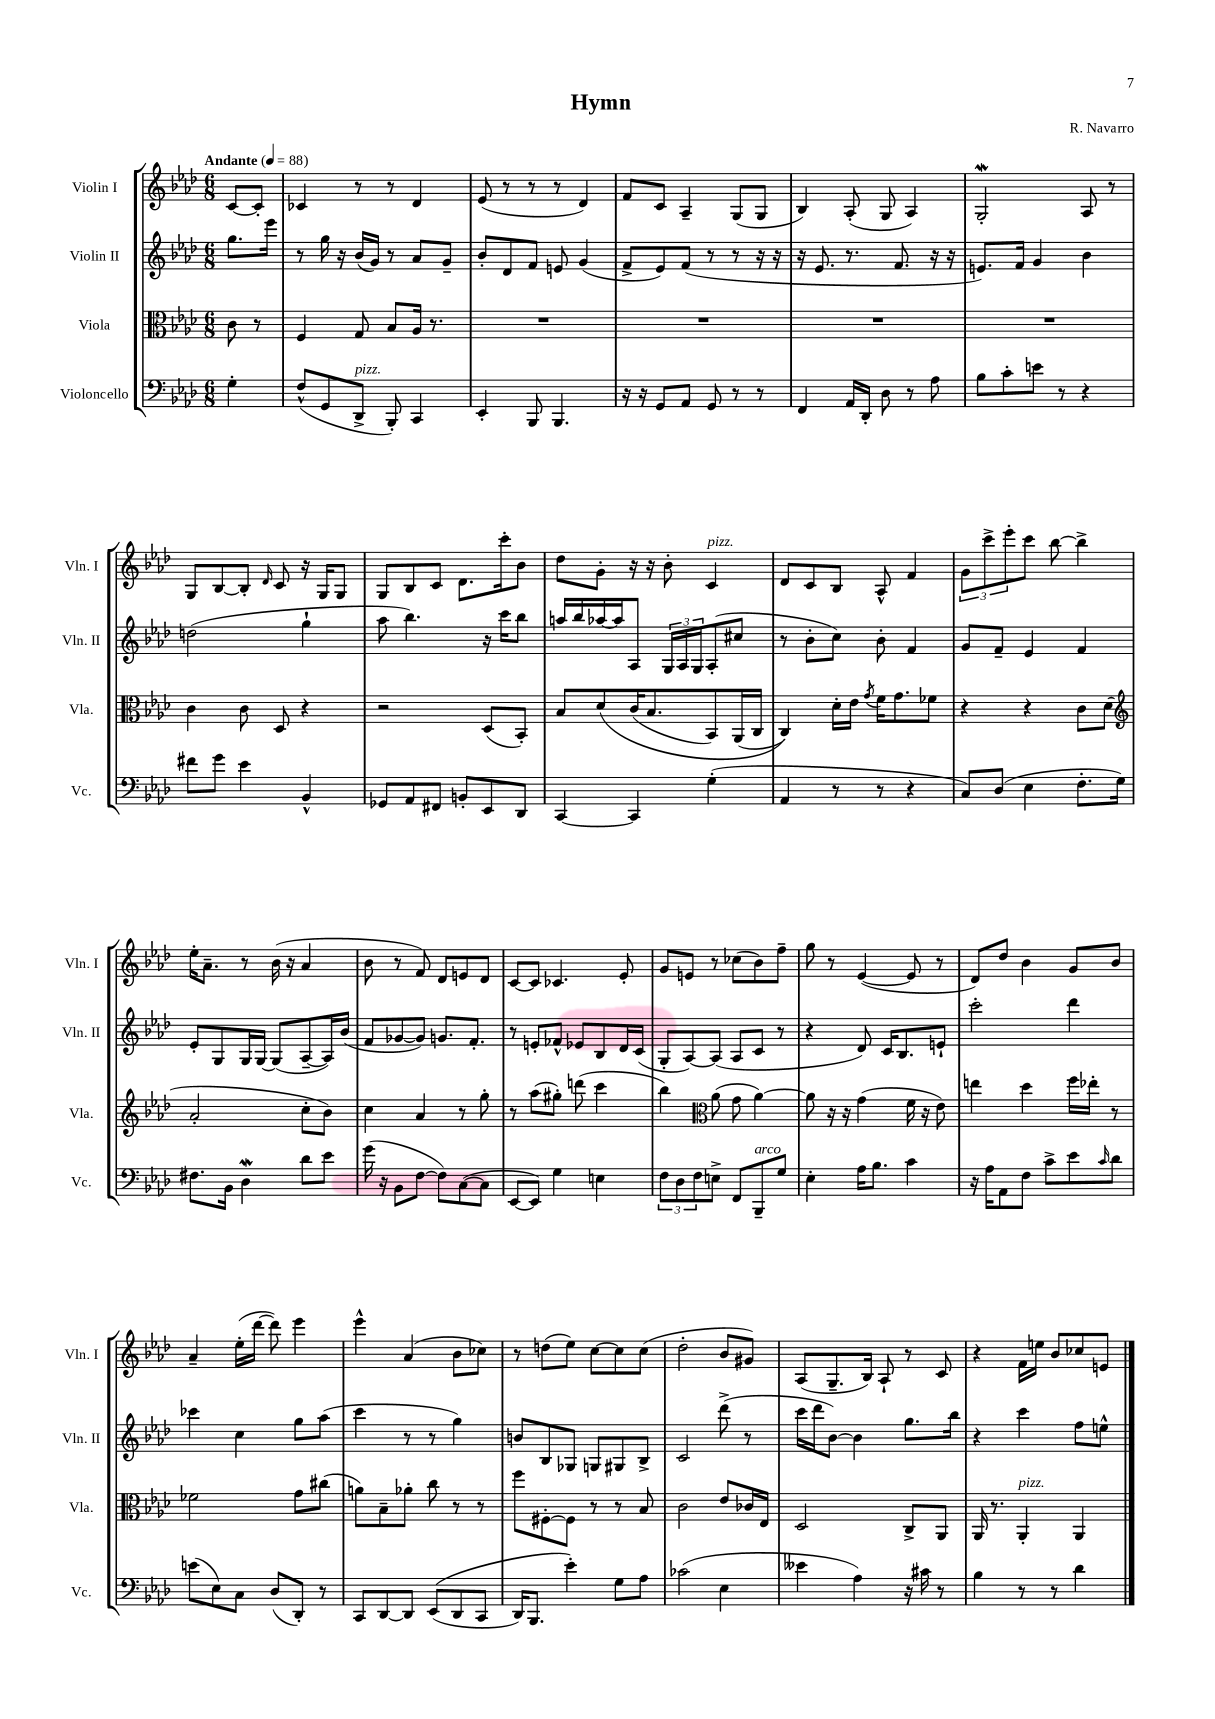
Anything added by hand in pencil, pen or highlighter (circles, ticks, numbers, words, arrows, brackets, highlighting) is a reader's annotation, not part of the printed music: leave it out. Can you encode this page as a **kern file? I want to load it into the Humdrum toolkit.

**kern	**kern	**kern	**kern
*staff4	*staff3	*staff2	*staff1
*clefF4	*clefC3	*clefG2	*clefG2
*k[b-e-a-d-]	*k[b-e-a-d-]	*k[b-e-a-d-]	*k[b-e-a-d-]
*M6/8	*M6/8	*M6/8	*M6/8
*MM88	*MM88	*MM88	*MM88
4G'	8c	8.gg	[8c
.	8r	.	8c']
.	.	16eee-	.
=	=	=	=
(8F^^	4F	8r	4c-
8GG	.	16gg	.
.	.	16r	.
8DD-^	8G	(16b-	8r
.	.	16g)	.
8BBB-')	8B-	8r	8r
4CC	16A-	8a-	4d-
.	8.r	.	.
.	.	8g~	.
=	=	=	=
4EE-'	2.r	8b-'	(8e-
.	.	8d-	8r
8BBB-	.	8f	8r
4.BBB-	.	8e	8r
.	.	(4g	4d-)
=	=	=	=
16r	2.r	8f^	8f
16r	.	.	.
8GG	.	8e-)	8c
8AA-	.	(8f	4A-~
8GG	.	8r	.
8r	.	8r	(8G
8r	.	16r	8G
.	.	16r	.
=	=	=	=
4FF	2.r	16r	4B-)
.	.	8.e-	.
16AA-	.	8.r	(8A-'
16DD-'	.	.	.
8D-	.	.	8G
.	.	8.f	.
8r	.	.	4A-)
8A-	.	16r	.
.	.	16r	.
=	=	=	=
8B-	2.r	8.e)	2G'
8c'	.	.	.
.	.	16f	.
8e	.	4g	.
8r	.	.	.
4r	.	4b-	8A-
.	.	.	8r
=	=	=	=
8f#	4c	(2dd	8G
8g	.	.	[8B-
4e-	8c	.	8B-']
.	.	.	16qqd-
.	8D-	.	8c
4BB-^^	4r	4gg`	16r
.	.	.	16G
.	.	.	8G
=	=	=	=
8GG-	2r	8aa-	8G
8AA-	.	4.bb-)	8B-
8FF#	.	.	8c
8BB'	.	.	8.d-
8EE-	(8D-	16r	.
.	.	16ccc	16ccc'
8DD-	8BB-')	8bb-	8b-
=	=	=	=
[4CC	8B-	16aa	8dd-
.	.	16bb-	.
.	&(8d-	[16aa-	8g'
.	.	16aa-]	.
4CC]	(16c	8A-	16r
.	8.B-	.	16r
.	.	24G	8b-'
.	.	24A-	.
.	.	24G	.
(4G'	8BB-)	(8A-'	4c
.	(16AA-	8cc#	.
.	16C	.	.
=	=	=	=
4AA-	4C)&)	8r	8d-
.	.	8b-'	8c
8r	16d-'	8cc)	8B-
.	16e-	.	.
.	8qg	.	.
8r	16f	8b-'	8A-^^
.	8.g	.	.
4r	.	4f	4f
.	8f-	.	.
=	=	=	=
8C)	4r	8g	12g
.	.	.	12ccc^
(8D-	.	8f~	.
.	.	.	12eee-'
4E-	4r	4e-	8ccc
.	.	.	[8bb-
8.F'	8c	4f	4bb-^]
.	(8d-	.	.
16G)	.	.	.
=	=	=	=
*	*clefG2	*	*
8.F#	2a-'	8e-'	16ee-'
.	.	.	8.a-~
.	.	8G	.
16BB-	.	.	.
4D-	.	16G	8r
.	.	[16G	.
.	.	(8G]	(16b-
.	.	.	16r
8d-	8cc'	[8A-~	4a-
8e-	8b-)	16A-])	.
.	.	(16b-	.
=	=	=	=
(16g	4cc	8f	8b-
16r	.	.	.
8BB-	.	[8g-	8r
[8F	4a-	8g-])	8f)
8F])	.	8.g	8d-
([8C	8r	.	8e
.	.	8.f'	.
8C]	8gg'	.	8d-
=	=	=	=
[8EE-	8r	8r	[8c
8EE-])	(8aa-	8e'	8c]
4G	8gg#')	8f-^^	4.c-
.	(8ddd	8e-	.
4E	4ccc	8B-	.
.	.	16d-	8e-'
.	.	(16c	.
=	=	=	=
12F	4bb-)	8G'	8g
12D-	.	.	.
.	.	[8A-)	8e
12F	.	.	.
*	*clefC3	*	*
8E^	(8a-	(8A-]	8r
8FF	8g	8A-	(8cc-
8BBB-~	[4a-)	8c	8b-)
8G	.	8r	8ff~
=	=	=	=
4E-'	8a-]	4r	8gg
.	16r	.	8r
.	16r	.	.
16A-	(4g	8d-)	([4e-
8.B-	.	.	.
.	.	16c	.
.	.	8.B-	.
4c	16f	.	8e-]
.	16r	.	.
.	8e-)	8e`	8r
=	=	=	=
16r	4ee	2ccc'	8d-)
16A-	.	.	.
8AA-	.	.	8dd-
8F	4dd-	.	4b-
8c^	.	.	.
8e-	16ff	4ddd-	8g
.	16ee-'	.	.
16qqc	.	.	.
8d-	8r	.	8b-
=	=	=	=
(8e	2f-	4ccc-	4a-~
8E-)	.	.	.
8C	.	4cc	(16ee-'
.	.	.	[16ddd-
(8D-	.	.	8ddd-])
8DD-')	8g	8gg	4eee-
8r	(8cc#	(8aa-	.
=	=	=	=
8CC	8a)	4ccc	4eee-^^
[8DD-	8B-~	.	.
8DD-]	8a-'	8r	(4a-
&((8EE-	8cc	8r	.
8DD-	8r	4gg)	8b-
8CC	8r	.	8cc-)
=	=	=	=
16DD-)	8ff	8b	8r
8.BBB-	.	.	.
.	[8F#'	8B-	(8dd
4e-'&)	8F#]	8G-	8ee-)
.	8r	8G	[8cc
8G	8r	8G#	8cc]
8A-	8B-	8B-^	(8cc
=	=	=	=
(2c-	2c	2c	2dd-'
4E-	8e-	(8ddd-^	8b-
.	16c-	8r	8g#)
.	16E-	.	.
=	=	=	=
4e--	2D-	16ccc	(8A-
.	.	16ddd-	.
.	.	[8b-)	8.G~
4A-)	.	4b-]	.
.	.	.	16B-)
.	.	.	8A-`
16r	8C^	8.gg	8r
16c#	.	.	.
8r	8AA-	.	8c
.	.	16bb-	.
=	=	=	=
4B-	16AA-	4r	4r
.	8.r	.	.
8r	4AA-'	4ccc	16f
.	.	.	16ee
8r	.	.	8b-
4d-	4AA-	8ff	8cc-
.	.	8ee^^	8e
==	==	==	==
*-	*-	*-	*-
